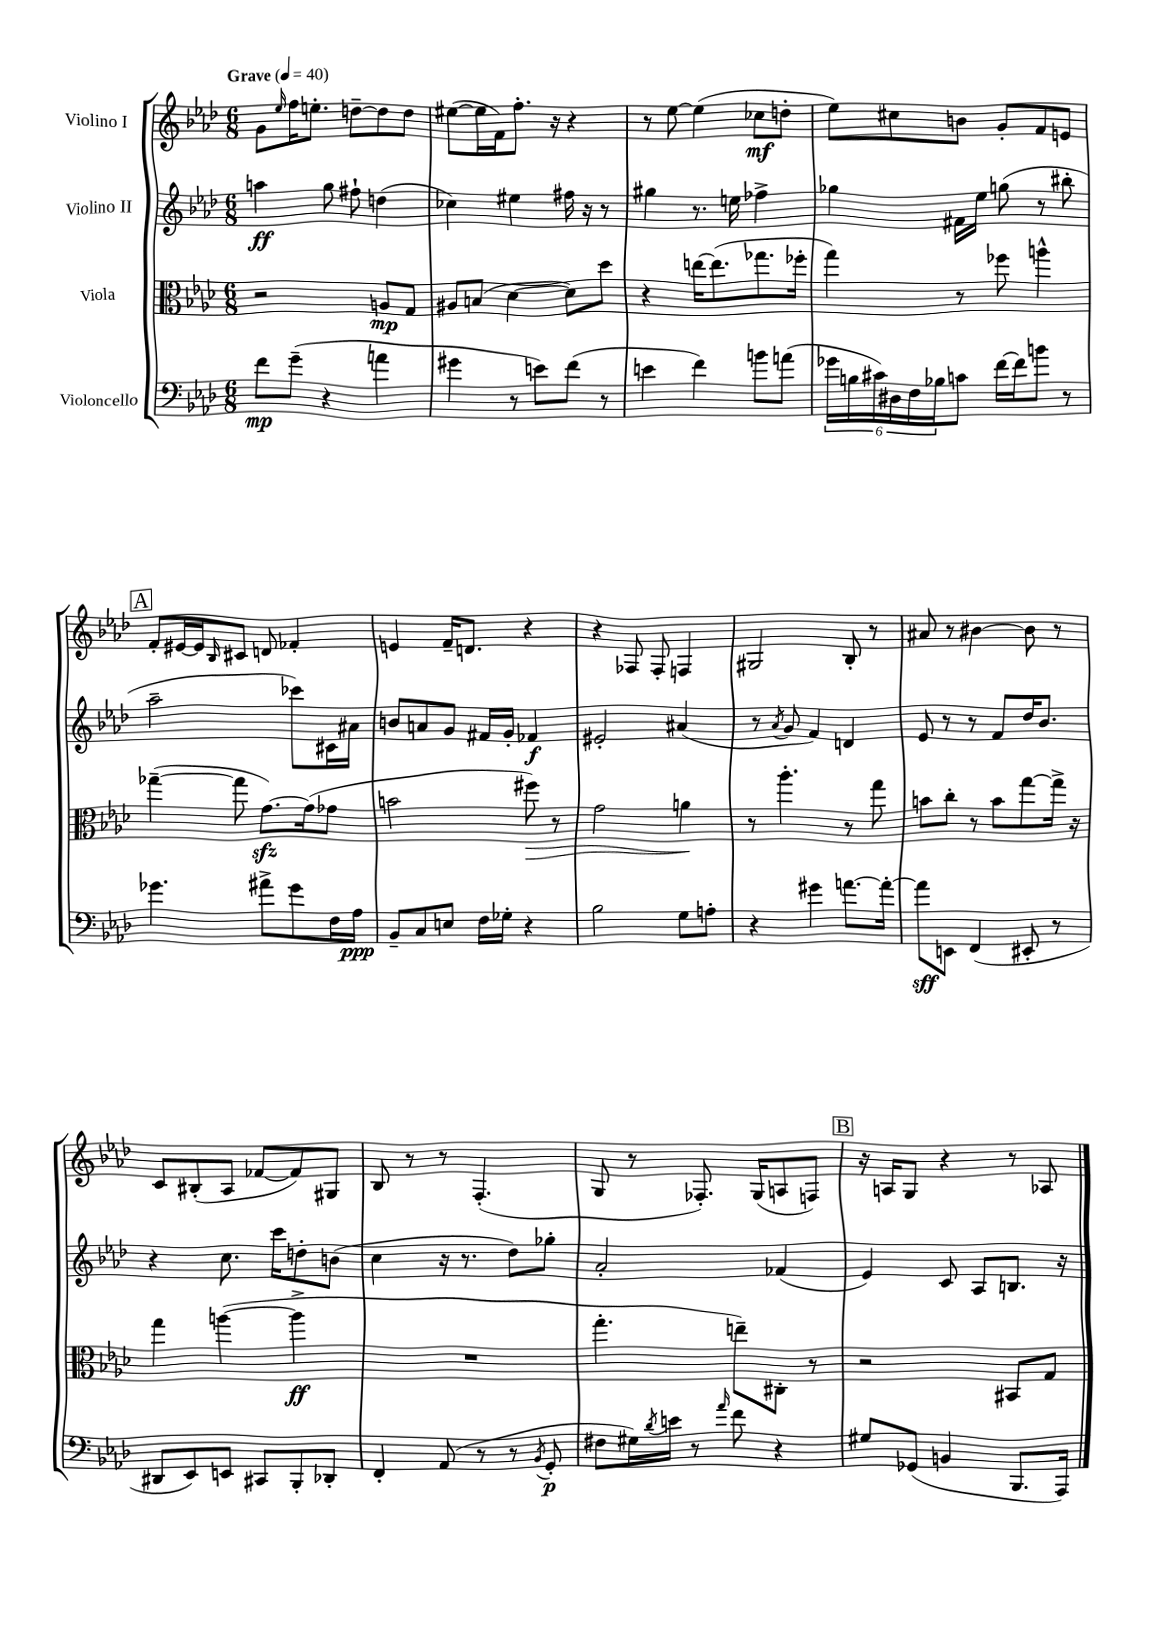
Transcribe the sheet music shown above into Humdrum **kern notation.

**kern	**kern	**kern	**kern
*staff4	*staff3	*staff2	*staff1
*clefF4	*clefC3	*clefG2	*clefG2
*k[b-e-a-d-]	*k[b-e-a-d-]	*k[b-e-a-d-]	*k[b-e-a-d-]
*M6/8	*M6/8	*M6/8	*M6/8
*MM40	*MM40	*MM40	*MM40
8f\L	2r	4aa\	8g\L
.	.	.	16qqee-/
(8g~\J	.	.	16ff\K
.	.	.	8.ee'\J
4r	.	8gg\	.
.	.	8ff#`\	[8dd~\L
4a\	8A/L	(4dd\	8dd\]
.	8G/J	.	8dd\J
=	=	=	=
4g#\	8A#/L	4cc-\)	([8ee#\L
.	(8B/J	.	16ee#\]L
.	.	.	16f\J)
8r	[4d-\	4ee#\	8.ff'\J
8e\L)	.	.	.
.	.	.	16r
(8f\J	8d-\]L)	16ff#\	4r
.	.	16r	.
8r	8dd-\J	8r	.
=	=	=	=
4e\	4r	4gg#\	8r
.	.	.	[8ee-\
4f\)	[16ee\LK	8.r	(4ee-\]
.	(8.ee\]	.	.
.	.	16ee\	.
8b\L	8.gg-\	4ff-^\	8cc-\L
(8a\J	.	.	8dd'\J
.	16ff-'\Jk	.	.
=	=	=	=
24g-\LL	4gg\)	4gg-\	8ee-\L)
24B\	.	.	.
24c#\)	.	.	.
24D#\	.	.	8cc#\
24F\	.	.	.
24B-\J	.	.	.
8c\J	8r	16f#\LL	8b\J
.	.	16ee-\JJ	.
[16f\LL	8ff-\	(8gg\	8g'/L
16f\]J	.	.	.
8b\J	4aa^^\	8r	8f/
8r	.	8bb#'\	8e/J
=	=	=	=
4.g-\	([4gg-~\	2aa-~\	8f'/L
.	.	.	[16e#/L
.	.	.	16e#/]J
.	.	.	16qqB-/
.	8gg-\]	.	8c#/J
8a#^\L	[8.g\L)	.	8d/
8g-\	.	8ccc-\L)	4f-'/
.	(16g\]k	.	.
16F\L	8g-\J	16c#\L	.
16A-\JJ	.	16a#\JJ	.
=	=	=	=
8BB-~/L	2b\	8b/L	4e/
8C/	.	8a/	.
8E/J	.	8g/J	16f~/LK
.	.	.	8.d/J
16F\LL	.	16f#/LL	.
16G-'\JJ	.	16g'/JJ	.
4r	8ff#\)	4f-/	4r
.	8r	.	.
=	=	=	=
2B-\	2g\	2e#'/	4r
.	.	.	8F-/
.	.	.	8F-'/
8G\L	4a\	(4a#/	4F/
8A'\J	.	.	.
=	=	=	=
4r	8r	8r	2G#/
.	.	8qa-/	.
.	4.aa-'\	8g/	.
4g#\	.	4f/)	.
[8.a\L	8r	4d/	8B-'/
.	8gg\	.	8r
16a'\_Jk	.	.	.
=	=	=	=
8a\]L	8b\L	8e-/	8a#/
8EE\J	8cc'\J	8r	8r
(4FF/	8r	8r	[4b#\
.	8b\L	8f/L	.
8EE#'/	[8gg\	16dd-/K	8b#\]
.	.	8.b-/J	.
8r	16gg^\]Jk	.	8r
.	16r	.	.
=	=	=	=
8DD#/L	4gg\	4r	8c/L
8EE-/)	.	.	(8B#'/
8EE/J	([4aa\	8.cc\	8A-/J
8CC#/L	.	.	[8f-/L
.	.	16ccc\LK	.
8BBB-'/	4aa^\]	8dd'\	8f-/])
8DD-'/J	.	(8b\J	8G#/J
=	=	=	=
4FF'/	2.r	4cc\	8B-/
.	.	.	8r
(8AA-/	.	16r	8r
.	.	8.r	.
8r	.	.	(4.F'/
8r	.	8dd-\L)	.
8qBB-/	.	.	.
8GG'/	.	8gg-'\J	.
=	=	=	=
8F#\L	4.gg'\	2a-'/	8G/
16G#\L)	.	.	8r
8qd-/	.	.	.
16e\JJ	.	.	.
8r	.	.	8.F-'/)
16qqa-/	.	.	.
8f\	8ee~\L)	.	.
.	.	.	(16G/LK
4r	8C#'\J	(4f-/	8A/
.	8r	.	8F/J)
=	=	=	=
8G#/L	2r	4e-/)	16r
.	.	.	16A/LK
(8GG-/J	.	.	8G/J
4BB/	.	8c/	4r
.	.	8A-/L	.
8.BBB-/L	8BB#/L	8.B/J	8r
.	8G/J	.	8A-/
16AAA-/Jk)	.	16r	.
==	==	==	==
*-	*-	*-	*-
